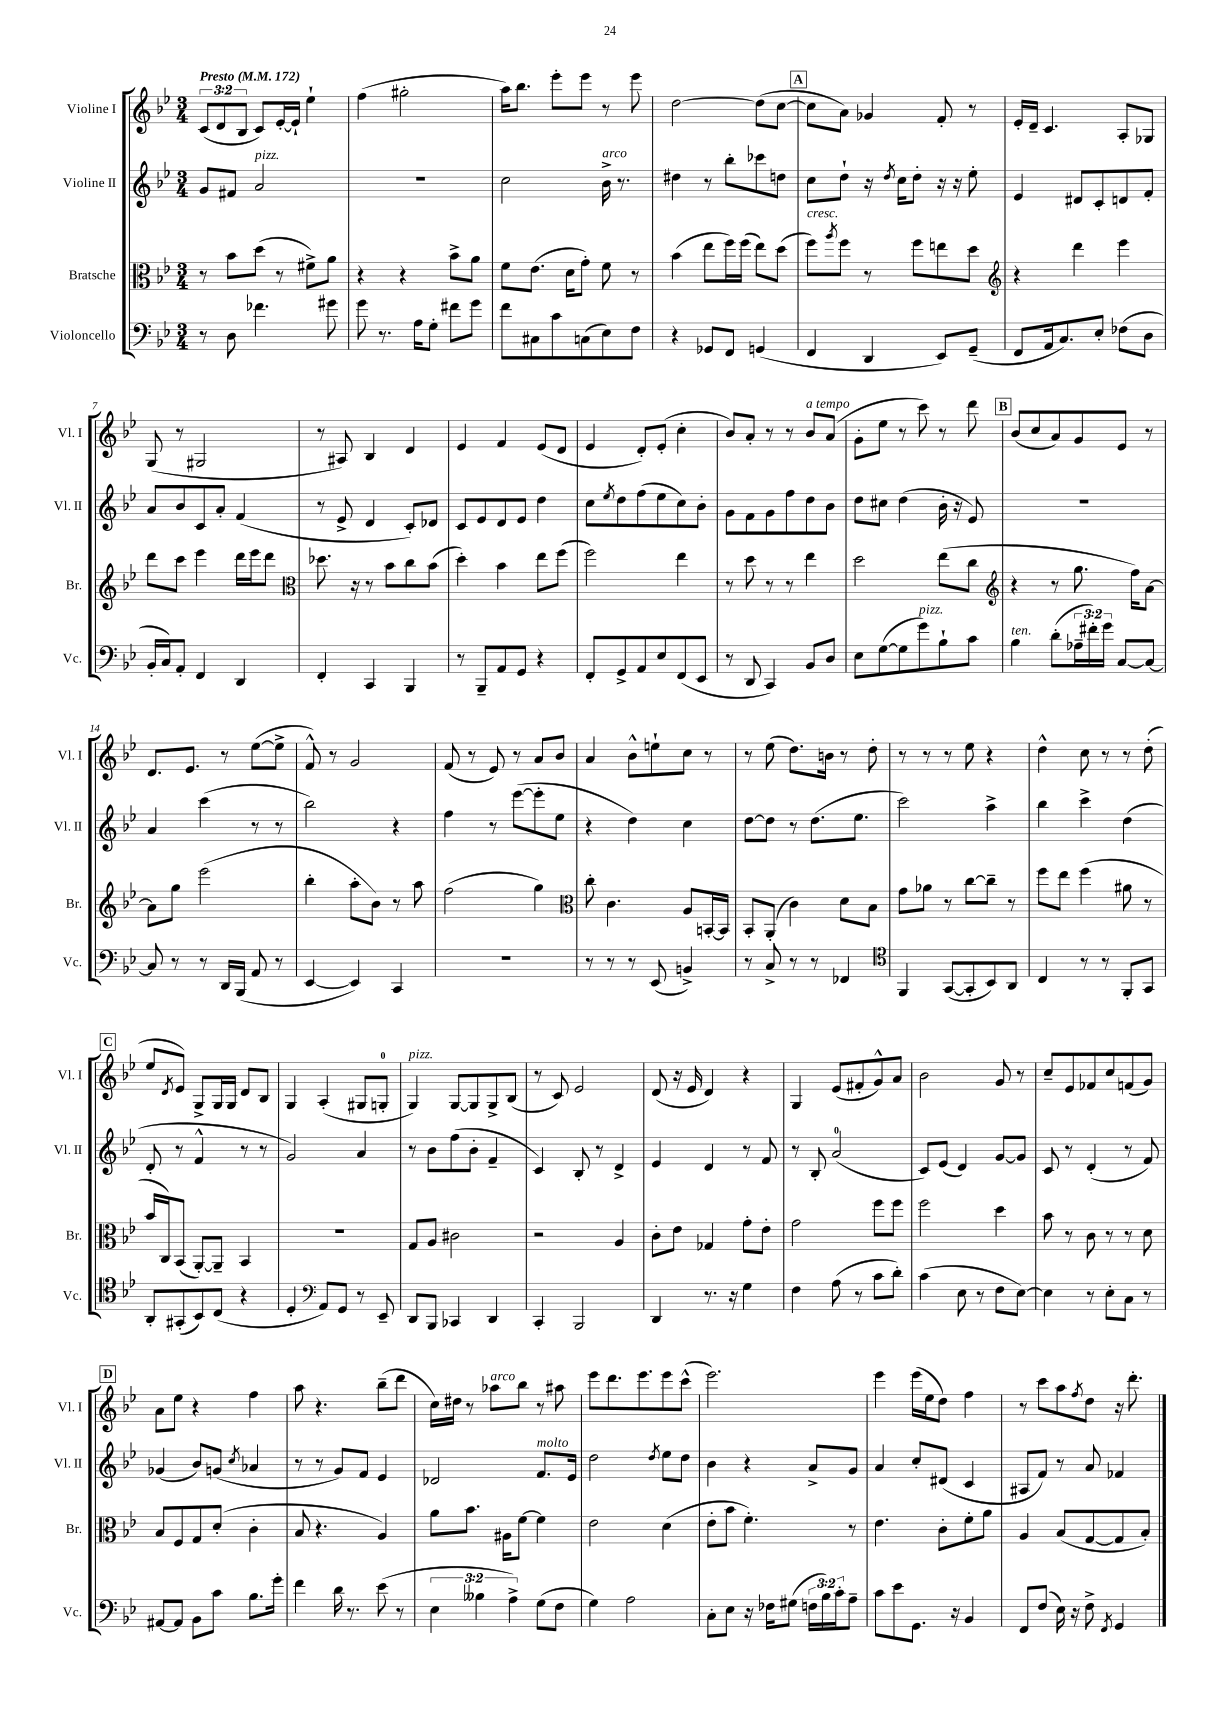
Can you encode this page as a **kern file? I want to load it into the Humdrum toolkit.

**kern	**kern	**kern	**kern
*staff4	*staff3	*staff2	*staff1
*clefF4	*clefC3	*clefG2	*clefG2
*k[b-e-]	*k[b-e-]	*k[b-e-]	*k[b-e-]
*M3/4	*M3/4	*M3/4	*M3/4
*MM172	*MM172	*MM172	*MM172
8r	8r	8g/L	(12c/L
.	.	.	12d/
8D\	8b-\L	8f#/J	.
.	.	.	12B-/J
4.f-\	(8dd\J	2a/	8c/L)
.	8r	.	[16e-'/L
.	.	.	16e-`/]JJ
.	8f#^\L)	.	4ee-`\
8g#\	8a\J	.	.
=	=	=	=
8g\	4r	2.r	(4ff\
8.r	.	.	.
.	4r	.	2gg#'\
16A\LK	.	.	.
8G'\J	.	.	.
8f#\L	8b-^\L	.	.
8g\J	8a\J	.	.
=	=	=	=
8f\L	8f\L	2cc\	16aa\LK)
.	.	.	8.bb-\J
8C#\	(8.e-\J	.	.
8c\	.	.	8eee-'\L
.	16d\LK	.	.
(8C\	8g'\J)	.	8eee-\J
8E-\)	8f\	16b-^\	8r
.	.	8.r	.
8F\J	8r	.	8eee-\
=	=	=	=
4r	(4b-\	4dd#\	[2dd\
8GG-/L	8ee-\L	8r	.
8FF/J	16ff\L)	8bb-'\L	.
.	(16ff\JJ	.	.
(4GG/	8ee-\L)	8ccc-\	(8dd\]L
.	(8dd\J	8dd\J	[8cc\J
=	=	=	=
4FF/	8ff\L)	8cc\L	8cc\]L
.	8qaa/	.	.
.	8ff\J	8dd`\J	8a\J)
4DD/	8r	16r	4g-/
.	.	8qdd/	.
.	.	16cc\LK	.
.	8ff\L	8dd'\J	.
8EE-/L)	8ee\	16r	8f'/
.	.	16r	.
(8GG~/J	8dd\J	8ee-'\	8r
=	=	=	=
*	*clefG2	*	*
8FF/L	4r	4e-/	16e-'/LL
.	.	.	16d~/JJ
16AA/k	.	.	4.c/
8.C/)	.	.	.
.	4ddd\	8d#/L	.
8E-'/J	.	8c'/	.
(8F-\L	4eee-\	8d/	8A'/L
8D\J	.	8f'/J	8G-/J
=	=	=	=
16BB-'/LL	8ddd\L	8a/L	(8G/
16C/J)	.	.	.
8AA'/J	8ccc\J	8b-/	8r
4FF/	4eee-\	8c/	2G#/
.	.	8a'/J	.
4DD/	16ddd\LL	(4f/	.
.	16eee-\J	.	.
.	8ddd\J	.	.
=	=	=	=
*	*clefC3	*	*
4FF'/	8.dd-\	8r	8r
.	.	8e-^/	8A#/)
.	16r	.	.
4CC/	8r	4d/	4B-/
.	8b-\L	.	.
4BBB-/	8cc\	8c'/L)	4d/
.	(8b-\J	8d-/J	.
=	=	=	=
8r	4dd'\)	8c/L	4e-/
8BBB-~/L	.	8e-/	.
8AA/	4b-\	8d/	4f/
8GG/J	.	8e-/J	.
4r	8ee-\L	4dd\	(8e-/L
.	(8ff\J	.	8d/J
=	=	=	=
8FF'/L	2ff\)	8cc\L	4e-/
.	.	8qee-/	.
8GG^/	.	8dd\	.
8AA/	.	(8ff\	8d'/L)
8E-/	.	8ee-\	(8e-'/J
(8FF/	4ee-\	8cc\)	4cc'\
8EE-/J	.	8b-'\J	.
=	=	=	=
8r	8r	8g\L	8b-/L)
8DD/	8dd\	8f\	8a'/J
4CC/)	8r	8g\	8r
.	8r	8ff\	8r
8BB-/L	4ee-\	8dd\	8b-/L
8D/J	.	8b-\J	(8a/J
=	=	=	=
8E-\L	2dd\	8dd\L	8g'\L
([8G\	.	8cc#\J	8ee-\J
8G\]	.	(4dd\	8r
8g\)	.	.	8ccc\)
8B-`\	(8ee-\L	16b-'\	8r
.	.	16r	.
8c\J	8cc\J	8e-/)	8ddd\
=	=	=	=
*	*clefG2	*	*
4B-\	4r	2.r	(8b-/L
.	.	.	8cc/
(8d'\L	8r	.	8a/)
24A-~\L	8.gg\	.	8g/
24f#'\)	.	.	.
24g\JJ	.	.	.
[8C/L	.	.	8e-/J
.	16ff\LK)	.	.
8C/_J	[8a\J	.	8r
=	=	=	=
8C/]	8a\]L	4a/	8.d/L
8r	8gg\J	.	.
.	.	.	8.e-/J
8r	(2eee-\	(4ccc\	.
16DD/LL	.	.	8r
(16BBB-/JJ	.	.	.
8AA/	.	8r	([8ee-\L
8r	.	8r	8ee-^\]J
=	=	=	=
[4EE-/	4bb-'\	2bb-\)	8f^^/)
.	.	.	8r
4EE-/])	8aa'\L	.	2g/
.	8b-\J)	.	.
4CC/	8r	4r	.
.	8aa\	.	.
=	=	=	=
2.r	(2ff\	4ff\	(8f/
.	.	.	8r
.	.	8r	8e-/)
.	.	([8eee-\L	8r
.	4gg\)	8eee-'\]	8a/L
.	.	8ee-\J	8b-/J
=	=	=	=
*	*clefC3	*	*
8r	8cc'\	4r	4a/
8r	4.c\	.	.
8r	.	4dd\)	8b-^^\L
(8EE-/	.	.	8ee`\
4BB^/)	8A/L	4cc\	8cc\J
.	[16BB'/L	.	8r
.	16BB/]JJ	.	.
=	=	=	=
8r	8BB-'/L	[8dd\L	8r
8C^/	(8AA'/J	8dd\]J	(8ee-\
8r	4c\)	8r	8.dd\L)
8r	.	(8.dd\L	.
.	.	.	16b\Jk
4FF-/	8d\L	.	8r
.	.	8.ee-\J	.
.	8B-\J	.	8dd'\
=	=	=	=
*clefC4	*	*	*
4FF/	8g\L	2ccc\)	8r
.	8a-\J	.	8r
([8GG/L	8r	.	8r
8GG'/]	[8cc\L	.	8ee-\
8BB-/)	8cc~\]J	4aa^\	4r
8AA/J	8r	.	.
=	=	=	=
4C/	8ff\L	4bb-\	4dd^^\
.	8ee-\J	.	.
8r	(4ff\	4ccc^\	8cc\
8r	.	.	8r
8FF'/L	8a#\	(4dd\	8r
8GG/J	8r	.	(8dd'\
=	=	=	=
8AA'/L	16b-/LL	8d'/	8ee-/L
.	16C/J)	.	.
.	.	.	8qd/
(8GG#'/	(8BB-/J	8r	8e-/J)
8BB-/)	[8AA'/L)	4f^^/	8G^/L
(8C/J	8AA~/]J	.	16G/L
.	.	.	16G/JJ
4r	4BB-/	8r	8d/L
.	.	8r	8B-/J
=	=	=	=
4D'/	2.r	2g/)	4G/
*clefF4	*	*	*
8AA/L)	.	.	(4A'/
8GG/J	.	.	.
8r	.	4a/	8G#/L
8EE-~/	.	.	8G'/J
=	=	=	=
8DD/L	8G/L	8r	4G/)
8BBB-/J	8A/J	8b-\L	.
4CC-/	2c#\	(8ff\	[8G/L
.	.	8b-'\J	8G/]
4DD/	.	4f~/	8G^/
.	.	.	(8B-/J
=	=	=	=
4CC'/	2r	4c/)	8r
.	.	.	8c/)
2BBB-/	.	8B-'/	2e-/
.	.	8r	.
.	4A/	4d^/	.
=	=	=	=
4DD/	8c'\L	4e-/	(8d/
.	8e-\J	.	16r
.	.	.	16e-/
8.r	4G-/	4d/	4d/)
16r	.	.	.
4G\	8g'\L	8r	4r
.	8e-'\J	8f/	.
=	=	=	=
4F\	2g\	8r	4G/
.	.	8B-'/	.
(8A\	.	(2a/	(8e-/L
8r	.	.	8f#'/
8c\L	8ff\L	.	8g^^/)
8d'\J)	8ff\J	.	8a/J
=	=	=	=
(4c\	2ff\	8c/L)	2b-\
.	.	(8e-/J	.
8E-\	.	4d/)	.
8r	.	.	.
8F\L	4dd\	[8g/L	8g/
[8E-\J)	.	8g/]J	8r
=	=	=	=
4E-\]	8b-\	8c/	8cc~/L
.	8r	8r	8e-/
8r	8c\	(4d'/	8f-/
8E-'\L	8r	.	8cc/
8C\J	8r	8r	(8f/
8r	8d\	8f/)	8g/J)
=	=	=	=
[8AA#/L	8B-/L	(4g-/	8a\L
8AA#/]J	8F/	.	8ee-\J
8BB-\L	8G/	8b-/L)	4r
8c\J	(8d'/J	(8g/J	.
.	.	8qcc/	.
8.B-\L	4c'\	4a-/	4ff\
16g'\Jk	.	.	.
=	=	=	=
4f\	8B-/	8r	8aa\
.	4.r	8r	4.r
16d\	.	8g/L)	.
8.r	.	.	.
.	.	8f/J	.
(8e-\	4A/)	4e-/	(8bb-~\L
8r	.	.	8ddd\J
=	=	=	=
6E-\	8a\L	2d-/	16cc\LL)
.	.	.	16dd#\JJ
.	8.b-\J	.	8r
6B--\	.	.	.
.	.	.	8aa-\L
.	16A#\LK	.	.
6A^\)	.	.	.
.	[8f\J	.	8bb-\J
(8G\L	4f\]	8.f/L	8r
8F\J	.	.	8aa#\
.	.	16e-/Jk	.
=	=	=	=
4G\)	2e-\	2dd\	8eee-\L
.	.	.	8.ddd\
2A\	.	.	.
.	.	.	8.eee-\
.	.	8qdd/	.
.	(4d\	8ee-\L	8eee-\
.	.	8dd\J	(8ccc^^\J
=	=	=	=
8C'\L	8e-'\L	4b-\	2.eee-\)
8E-\J	8b-\J	.	.
16r	4.f'\)	4r	.
16F-\LK	.	.	.
(8G#\J	.	.	.
24F\LL	.	8a^/L	.
24B-\)	.	.	.
24c'\J	.	.	.
8A~\J	8r	8g/J	.
=	=	=	=
8c\L	4.e-\	4a/	4eee-\
8e-\	.	.	.
8.GG\J	.	8cc'/L	(16eee-\LL
.	.	.	16ee-\J
.	8c'\L	(8d#/J	8dd\J)
16r	.	.	.
4BB-/	8f'\	4c/	4ff\
.	8a\J	.	.
=	=	=	=
8FF/L	4A/	8A#/L	8r
(8F/J	.	8f/J)	8ccc\L
16E-\)	(8B-/L	8r	8aa\
16r	.	.	.
.	.	.	8qff/
8F^\	[8G/	8a/	8dd\J
8qFF/	.	.	.
4GG/	8G/]	4f-/	16r
.	.	.	8.ddd'\
.	8B-'/J)	.	.
==	==	==	==
*-	*-	*-	*-
